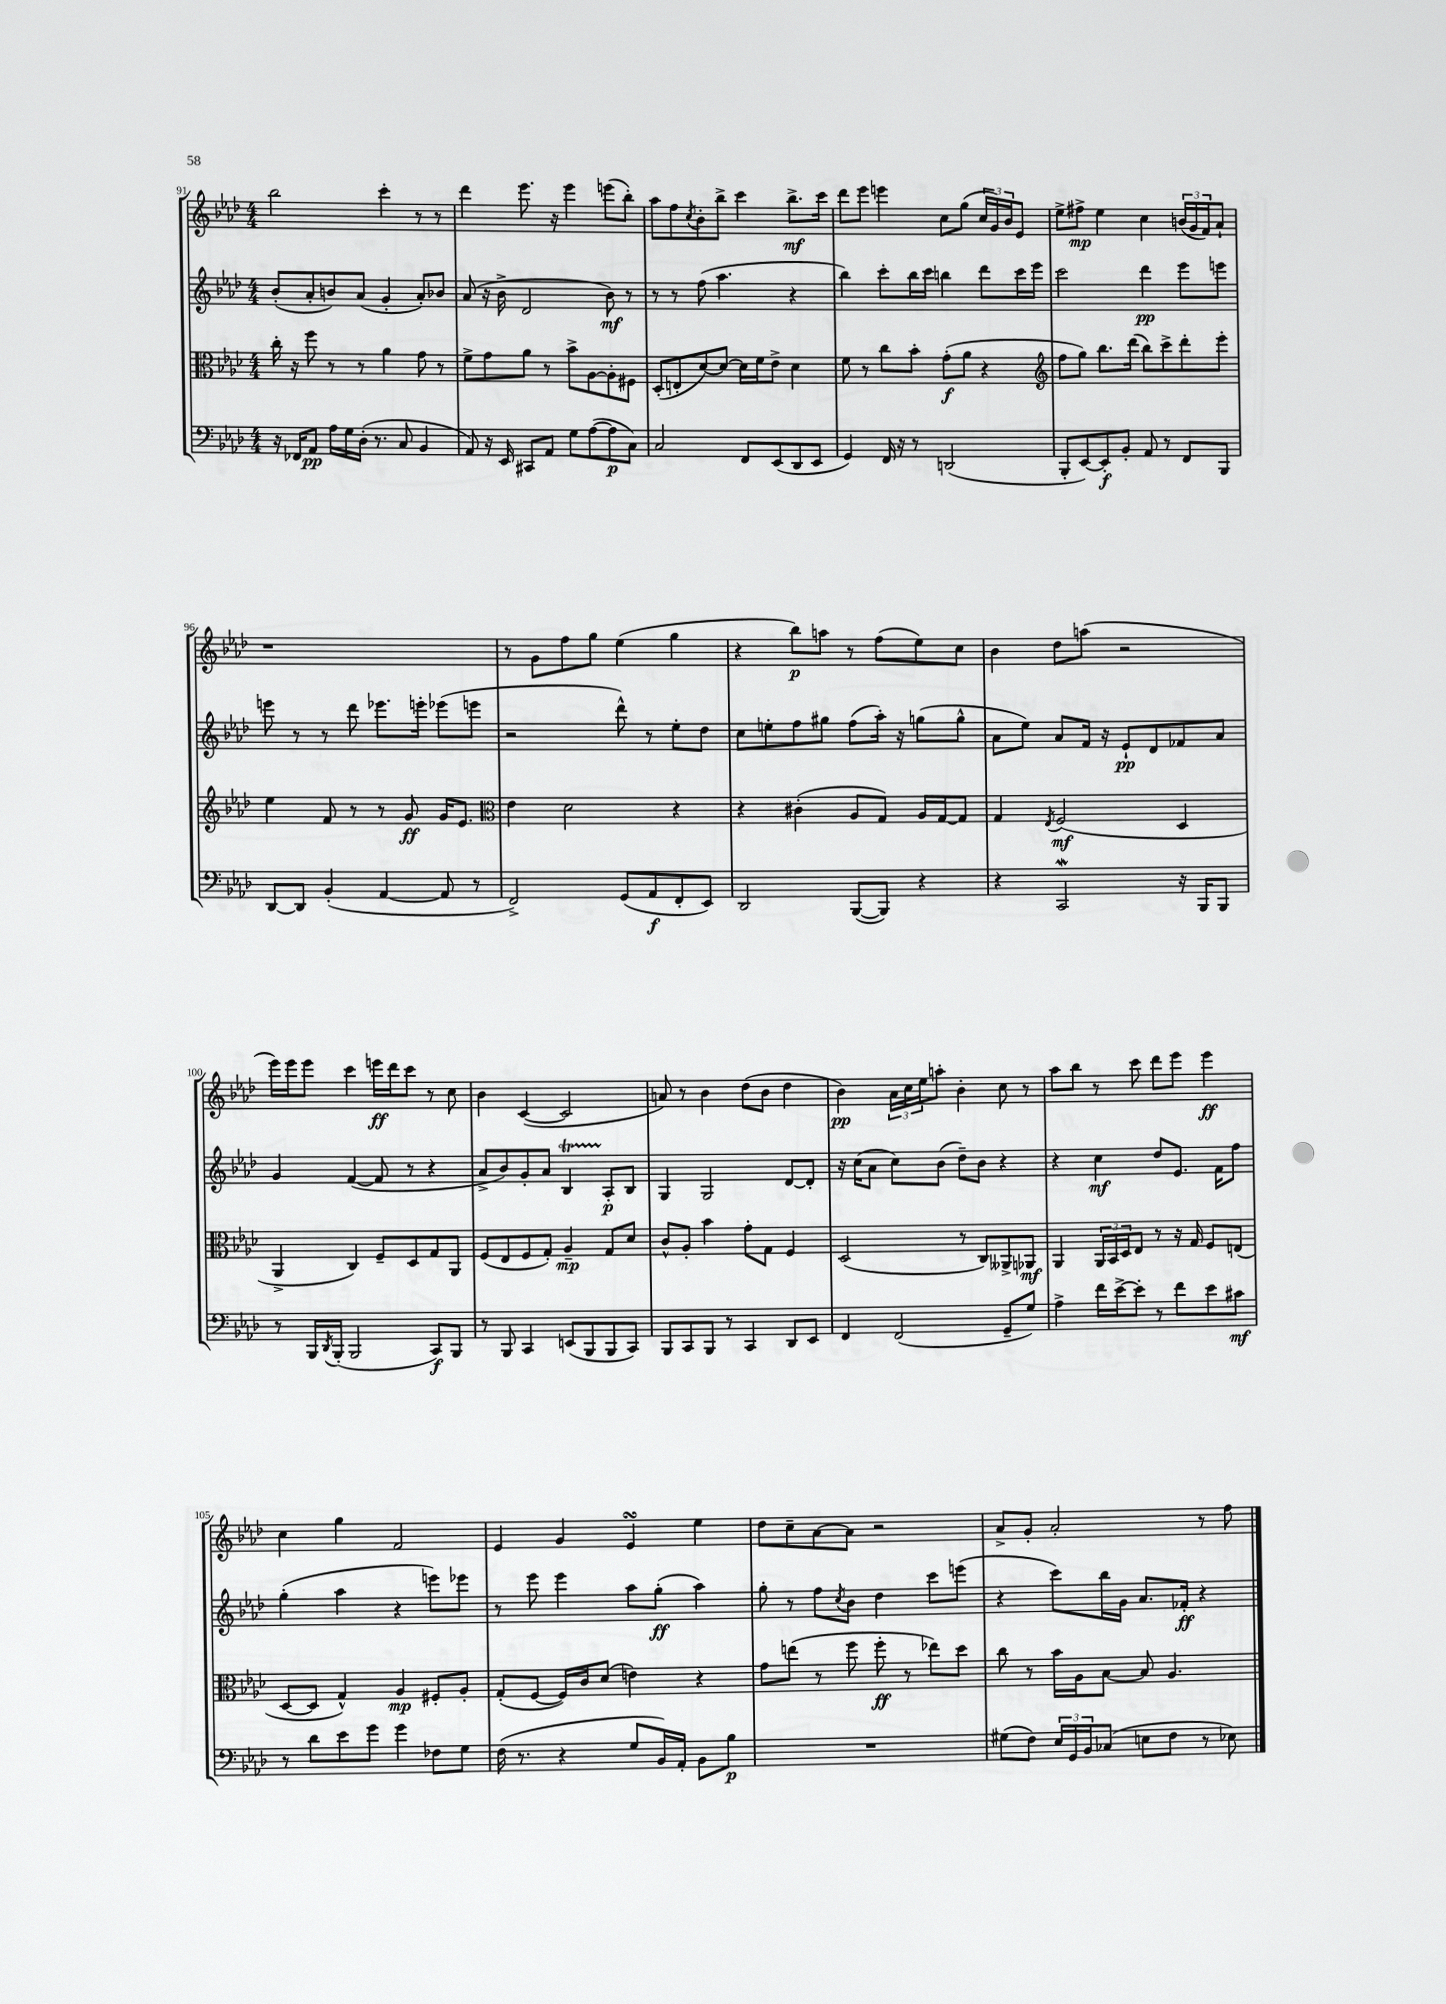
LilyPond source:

<<
\new StaffGroup <<
\new Staff = "s0" {
    \clef treble \key aes \major \numericTimeSignature \time 4/4
    bes''2 c'''4-. r8 r8 |
    des'''4 ees'''8. r16 ees'''4 e'''8( bes''8-.) |
    aes''8 f''8 \acciaccatura { c''8 } bes'8-. bes''8-> c'''4 bes''8.->\mf c'''16 |
    des'''8 ees'''8 e'''4 c''8 g''8( \tuplet 3/2 { c''16 g'16) bes'16 } ees'8 |
    ees''8-> fis''8->\mp ees''4 c''4 \tuplet 3/2 { b'16( g'16 f'16) } aes'8-! |
    r1 |
    r8 g'8 f''8 g''8 ees''4( g''4 |
    r4 bes''8\p) a''8 r8 f''8( ees''8) c''8 |
    bes'4 des''8 a''8( r2 |
    ees'''16) ees'''16 ees'''8 c'''4 e'''16\ff des'''16 c'''8 r8 c''8 |
    bes'4 c'4~( c'2 |
    a'8) r8 bes'4 des''8( bes'8 des''4 |
    bes'4\pp) \tuplet 3/2 { aes'16 c''16 ees''16 } a''8-. bes'4-. c''8 r8 |
    aes''8 bes''8 r8 c'''8 des'''8 ees'''8 ees'''4\ff |
    c''4 g''4 f'2 |
    ees'4 g'4 ees'4\turn ees''4 |
    des''8 c''8-- aes'8~ aes'8 r2 |
    aes'8-> g'8-. aes'2-. r8 f''8 \bar "|." |
}
\new Staff = "s1" {
    \clef treble \key aes \major \numericTimeSignature \time 4/4
    bes'8-.( aes'8-. b'8) aes'8( g'4-. aes'8-.) bes'8 |
    aes'8( r16 bes'16-> des'2 bes'8\mf) r8 |
    r8 r8 f''8( aes''4. r4 |
    bes''4) c'''8-. bes''16 c'''16 b''4 des'''8 c'''16 ees'''16 |
    c'''2 des'''4\pp ees'''8 e'''8 |
    e'''8 r8 r8 des'''8 ees'''8. e'''16-. ees'''8( e'''8 |
    r2 des'''8-^) r8 ees''8-. des''8 |
    c''8 e''8-. f''8 gis''8 f''8( aes''16-.) r16 g''8( g''8-^ |
    aes'8 ees''8) aes'8 f'16 r16 ees'8-!\pp des'8 fes'8 aes'8 |
    g'4 f'4~( f'8 r8 r4 |
    aes'8-> bes'8) g'8-. aes'8 bes4\startTrillSpan aes8-.\stopTrillSpan\p bes8 |
    g4 g2 des'8~ des'8-. |
    r16 c''16( aes'8 c''8) bes'8( des''8--) bes'8 r4 |
    r4 c''4\mf des''8 ees'8. f'16 f''8 |
    g''4-.( aes''4 r4 e'''8) ees'''8 |
    r8 ees'''8 ees'''4 aes''8 g''8-.\ff( aes''4) |
    g''8-. r8 f''8 \acciaccatura { c''8 } bes'8 des''4 c'''8 e'''8( |
    r4 c'''8) bes''16 g'16 aes'8. fes'16-.\ff r4 \bar "|." |
}
\new Staff = "s2" {
    \clef alto \key aes \major \numericTimeSignature \time 4/4
    c''16-. r16 f''8 r8 r8 aes'4 g'8 r8 |
    f'8-> g'8 aes'8 r8 bes'8-> aes8~ aes8-. fis8 |
    des8-.( e8-. des'8~) des'8~ des'16 f'16 ees'8-> des'4 |
    f'8 r8 c''8 bes'8-. g'8-.\f( aes'8 r4 |
    \clef treble f''8 g''8) bes''8. des'''16( bes''8) c'''8-> des'''8-. ees'''8-. |
    ees''4 f'8 r8 r8 g'8\ff g'16 ees'8. |
    \clef alto ees'4 des'2 r4 |
    r4 cis'4-.( aes8 g8) aes16 g16~ g8 |
    g4 \acciaccatura { ees8 } f2\mf( des4 |
    aes,4-> c4) f8-- des8 g8 aes,8 |
    f8( ees8 f8 g8-.) aes4--\mp g8 des'8 |
    c'8-^ aes8-. bes'4 g'8-. g8 f4 |
    des2( r8 c8) aeses,8-> aes,8\mf |
    aes,4 \tuplet 3/2 { aes,16 bes,16 des16 } ees8 r8 r16 g16 f8 e8( |
    des8~ des8 g4-^) aes4\mp fis8-. aes8-. |
    g8-.( f8~ f16) c'16 des'8( e'4) r4 |
    g'8 e''8( r8 f''8 f''8-.\ff r8 ees''8) des''8 |
    c''8 r8 bes'16 aes16 bes8~ bes8 aes4. \bar "|." |
}
\new Staff = "s3" {
    \clef bass \key aes \major \numericTimeSignature \time 4/4
    r16 fes,16 aes,8\pp aes16 g16 des16-.( r8. c8 bes,4 |
    aes,8) r16 ees,16 cis,8 aes,8 g8 aes8~( aes8\p c8) |
    c2 f,8 ees,8( des,8 ees,8 |
    g,4) f,16 r16 r8 d,2( |
    bes,,8-. ees,8~) ees,8-.\f bes,8-. aes,8 r8 f,8 bes,,8 |
    des,8~ des,8 bes,4-.( aes,4~ aes,8 r8 |
    f,2->) g,8( aes,8\f f,8-. ees,8) |
    des,2 bes,,8~( bes,,8) r4 |
    r4 c,2\mordent r16 bes,,16 bes,,8 |
    r8 bes,,16 \acciaccatura { des,8 } bes,,16-.( bes,,2 c,8\f) bes,,8 |
    r8 bes,,8 c,4 e,8( bes,,8 bes,,8 c,8) |
    bes,,8 c,8 bes,,8 r8 c,4 des,8 ees,8 |
    f,4 f,2( g,8-- g8) |
    aes4-> f'16 ees'16~-> ees'8-. r8 f'8 ees'8 cis'8\mf |
    r8 des'8 ees'8 g'8 g'4 fes8 g8 |
    f16( r8. r4 g8 bes,16) aes,16-. bes,8 bes8\p |
    R1 |
    gis8( f8) \tuplet 3/2 { ees16 g,16 bes,16 } ces8( e8 f8 r8 ees8) \bar "|." |
}
>>
>>
\layout { \context { \Score currentBarNumber = #91 } }
